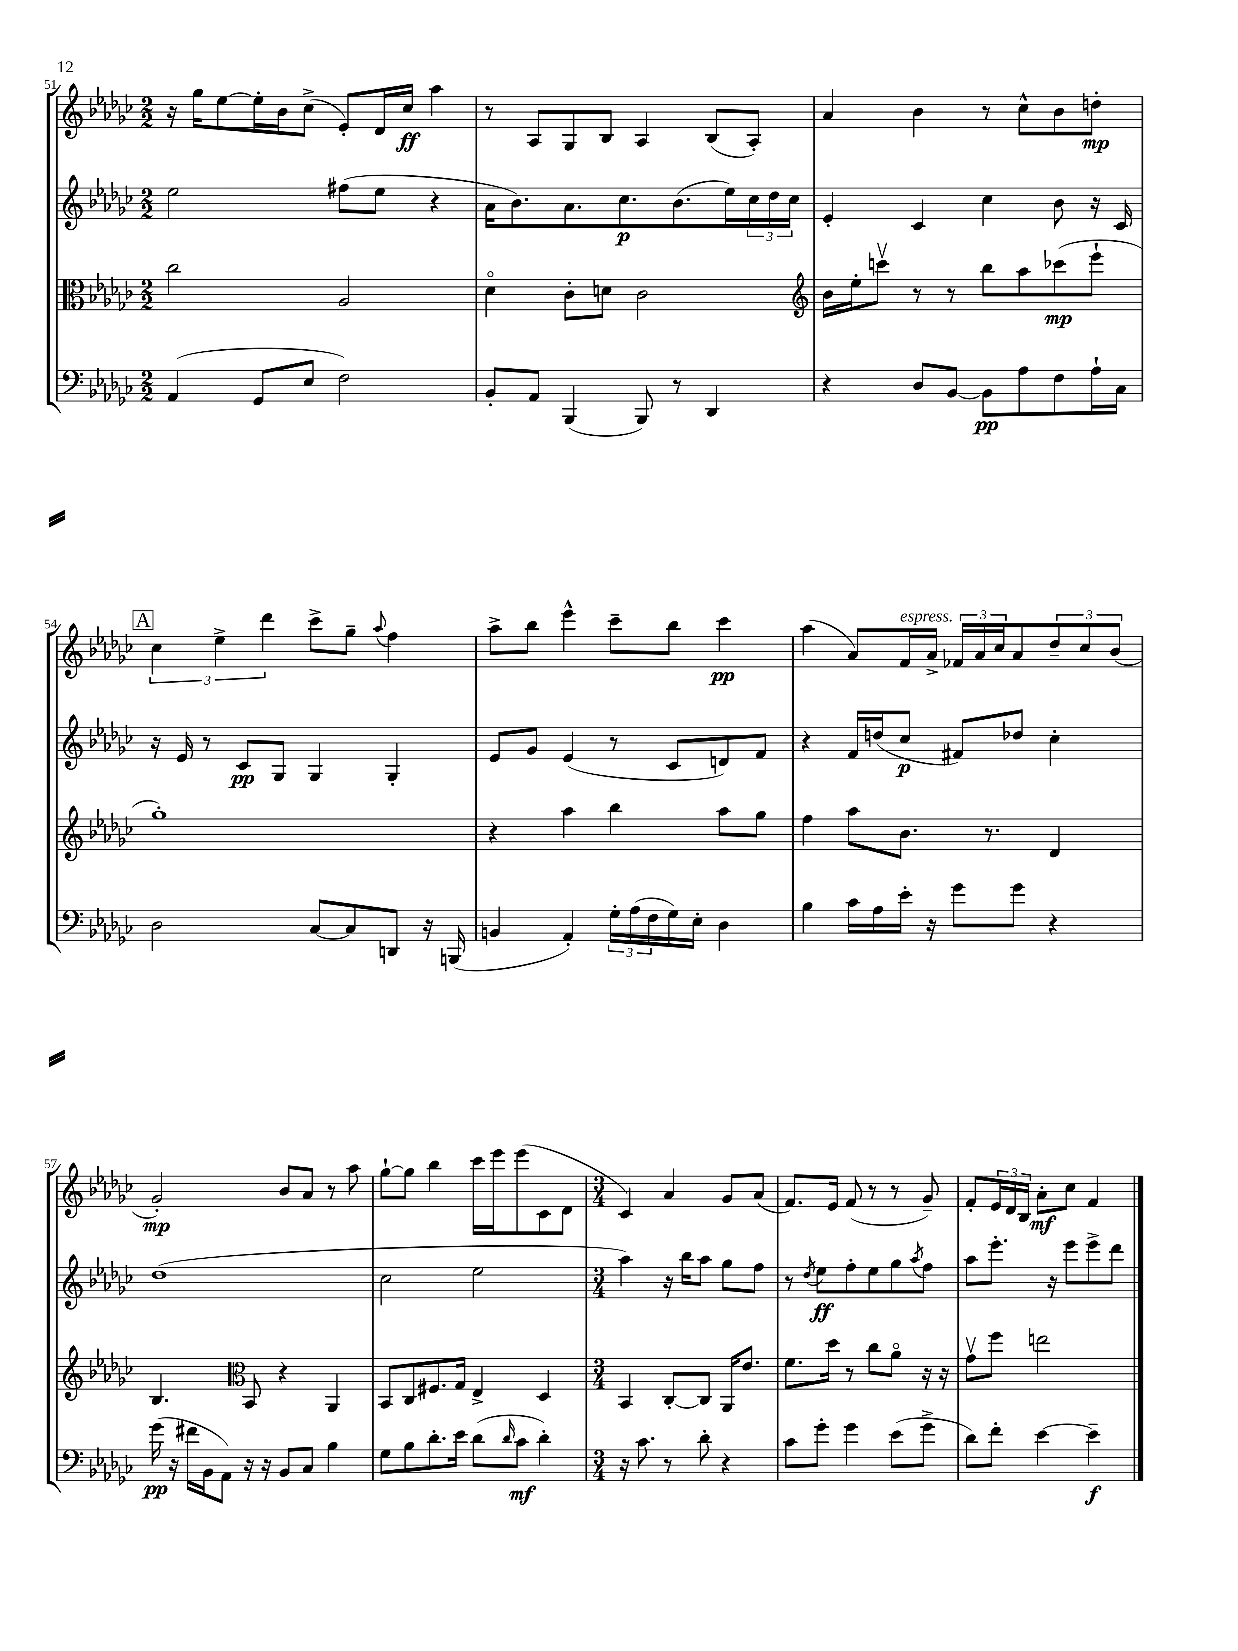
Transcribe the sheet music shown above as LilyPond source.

<<
\new StaffGroup <<
\new Staff = "s0" {
    \clef treble \key ges \major \numericTimeSignature \time 2/2
    r16 ges''16 ees''8~ ees''16-. bes'16 ces''8->( ees'8-.) des'16 ces''16\ff aes''4 |
    r8 aes8 ges8 bes8 aes4 bes8( aes8-.) |
    aes'4 bes'4 r8 ces''8-^ bes'8 d''8-.\mp |
    \mark \markup { \box "A" } \tuplet 3/2 { ces''4 ees''4-> des'''4 } ces'''8-> ges''8-- \appoggiatura { aes''8 } f''4 |
    aes''8-> bes''8 ees'''4-^ ces'''8-- bes''8 ces'''4\pp |
    aes''4( aes'8) f'16^\markup { \italic "espress." } aes'16-> \tuplet 3/2 { fes'16 aes'16 ces''16 } aes'8 \tuplet 3/2 { des''8-- ces''8 bes'8( } |
    ges'2-.\mp) bes'8 aes'8 r8 aes''8 |
    ges''8~-! ges''8 bes''4 ces'''16 ees'''16 ees'''8( ces'8 des'8 |
    \numericTimeSignature \time 3/4 ces'4) aes'4 ges'8 aes'8( |
    f'8.) ees'16 f'8( r8 r8 ges'8--) |
    f'8-. \tuplet 3/2 { ees'16 des'16 bes16 } aes'8-.\mf ces''8 f'4 \bar "|." |
}
\new Staff = "s1" {
    \clef treble \key ges \major \numericTimeSignature \time 2/2
    ees''2 fis''8( ees''8 r4 |
    aes'16 bes'8.) aes'8. ces''8.\p bes'8.( ees''16) \tuplet 3/2 { ces''16 des''16 ces''16 } |
    ees'4-. ces'4 ces''4 bes'8 r16 ces'16 |
    \mark \markup { \box "A" } r16 ees'16 r8 ces'8\pp ges8 ges4 ges4-. |
    ees'8 ges'8 ees'4( r8 ces'8 d'8) f'8 |
    r4 f'16 d''16( ces''8\p fis'8) des''8 ces''4-. |
    des''1( |
    ces''2 ees''2 |
    \numericTimeSignature \time 3/4 aes''4) r16 bes''16 aes''8 ges''8 f''8 |
    r8 \acciaccatura { des''8 } ees''8\ff f''8-. ees''8 ges''8 \acciaccatura { aes''8 } f''8 |
    aes''8 ees'''8.-. r16 ees'''8 ees'''8-> des'''8 \bar "|." |
}
\new Staff = "s2" {
    \clef alto \key ges \major \numericTimeSignature \time 2/2
    ces''2 aes2 |
    des'4\flageolet ces'8-. d'8 ces'2 |
    \clef treble bes'16 ees''16-. c'''8\upbow r8 r8 bes''8 aes''8 ces'''8\mp( ees'''8-! |
    \mark \markup { \box "A" } ges''1-.) |
    r4 aes''4 bes''4 aes''8 ges''8 |
    f''4 aes''8 bes'8. r8. des'4 |
    bes4. \clef alto bes,8 r4 aes,4 |
    bes,8 ces8 fis8. ges16 ees4-> des4 |
    \numericTimeSignature \time 3/4 bes,4 ces8~-. ces8 aes,16 ees'8. |
    f'8. des''16 r8 ces''8 aes'8\flageolet r16 r16 |
    ges'8\upbow f''8 e''2 \bar "|." |
}
\new Staff = "s3" {
    \clef bass \key ges \major \numericTimeSignature \time 2/2
    aes,4( ges,8 ees8 f2) |
    bes,8-. aes,8 bes,,4( bes,,8) r8 des,4 |
    r4 des8 bes,8~ bes,8\pp aes8 f8 aes16-! ces16 |
    \mark \markup { \box "A" } des2 ces8~ ces8 d,8 r16 b,,16( |
    b,4 aes,4-.) \tuplet 3/2 { ges16-. aes16( f16 } ges16) ees16-. des4 |
    bes4 ces'16 aes16 ees'16-. r16 ges'8 ges'8 r4 |
    ges'16\pp( r16 fis'16 bes,16 aes,8) r16 r16 bes,8 ces8 bes4 |
    ges8 bes8 des'8.-. ees'16 des'8( \grace { des'16 } ces'8\mf des'4-.) |
    \numericTimeSignature \time 3/4 r16 ces'8. r8 des'8-. r4 |
    ces'8 ges'8-. ges'4 ees'8( ges'8-> |
    des'8) f'8-. ees'4~ ees'4--\f \bar "|." |
}
>>
>>
\layout { \context { \Score currentBarNumber = #51 } }
